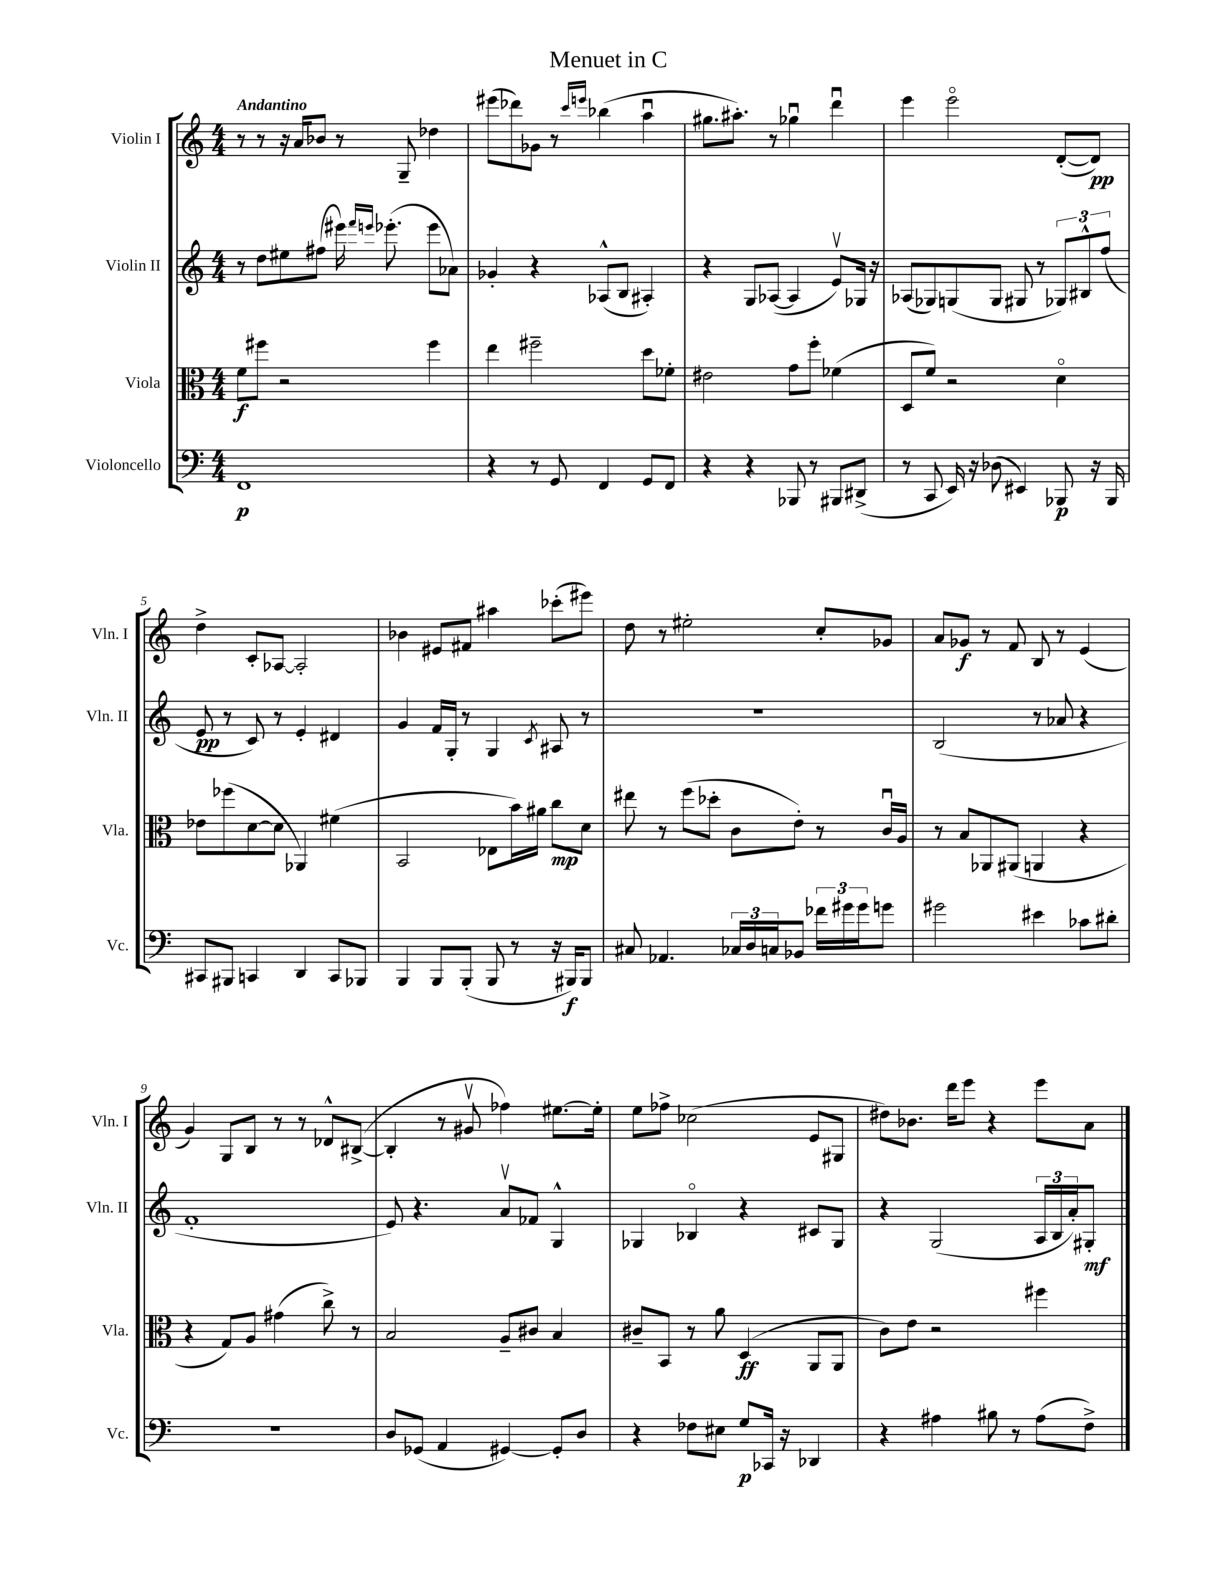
\header { title = "Menuet in C" }
<<
\new StaffGroup <<
\new Staff = "s0" \with { instrumentName = "Violin I" shortInstrumentName = "Vln. I" } {
    \clef treble \key c \major \numericTimeSignature \time 4/4 \tempo "Andantino"
    r8 r8 r16 a'16 bes'8 r8 g8-- des''4 |
    eis'''8( des'''8) ges'8 r8 \grace { c'''16 e'''16 } bes''4( a''4\downbow |
    gis''8. ais''8.-.) r8 ges''4\downbow d'''4\downbow |
    e'''4 e'''2\flageolet d'8~-.( d'8\pp) |
    d''4-> c'8-. aes8~ aes2-. |
    bes'4 eis'8 fis'8 ais''4 ces'''8-.( eis'''8) |
    d''8 r8 eis''2-. c''8-. ges'8 |
    a'8 ges'8\f r8 f'8 b8 r8 e'4( |
    g'4) g8 b8 r8 r8 des'8-^ bis8~->( |
    bis4-. r8 gis'8\upbow fes''4) eis''8.~ eis''16-. |
    e''8 fes''8-> ces''2( e'8 gis8 |
    dis''8) bes'8. d'''16 e'''8 r4 e'''8 a'8 \bar "|." |
}
\new Staff = "s1" \with { instrumentName = "Violin II" shortInstrumentName = "Vln. II" } {
    \clef treble \key c \major \numericTimeSignature \time 4/4
    r8 d''8 eis''8 fis''8( eis'''16) \grace { f'''16 e'''16 } ees'''8.-.( ees'''8 aes'8) |
    ges'4-. r4 aes8-^( b8 ais4-.) |
    r4 g8 aes8~( aes4 e'8\upbow) ges16 r16 |
    aes8( ges8) g8( g8 gis8 r8 \tuplet 3/2 { ges8) bis8-^ f''8( } |
    e'8\pp r8 c'8) r8 e'4-. dis'4 |
    g'4 f'16 g16-. r8 g4 \acciaccatura { c'8 } ais8 r8 |
    R1 |
    b2( r8 aes'8 r4 |
    f'1-. |
    e'8) r4. a'8\upbow fes'8 g4-^ |
    ges4 bes4\flageolet r4 cis'8 ges8 |
    r4 g2( \tuplet 3/2 { a16 b16 a'16-.) } gis8-.\mf \bar "|." |
}
\new Staff = "s2" \with { instrumentName = "Viola" shortInstrumentName = "Vla." } {
    \clef alto \key c \major \numericTimeSignature \time 4/4
    f'8\f fis''8 r2 fis''4 |
    e''4 fis''2-- d''8 fes'8-. |
    eis'2 g'8 f''8-. fes'4( |
    d8 f'8) r2 d'4\flageolet |
    ees'8 fes''8( d'8~ d'8 aes,4) fis'4( |
    b,2 ees8 b'16) ais'16 c''8\mp d'8 |
    eis''8 r8 f''8( des''8-. c'8 e'8-.) r8 c'16\downbow a16 |
    r8 b8 aes,8 ais,8( a,4 r4 |
    r4 g8) a8 gis'4( c''8->) r8 |
    b2 a8-- cis'8 b4 |
    cis'8-- b,8 r8 a'8 d4\ff( a,8 a,8 |
    c'8) e'8 r2 fis''4 \bar "|." |
}
\new Staff = "s3" \with { instrumentName = "Violoncello" shortInstrumentName = "Vc." } {
    \clef bass \key c \major \numericTimeSignature \time 4/4
    f,1\p |
    r4 r8 g,8 f,4 g,8 f,8 |
    r4 r4 bes,,8 r8 bis,,8 dis,8->( |
    r8 c,8 e,16) r16 des8( eis,4) bes,,8\p r16 bes,,16 |
    cis,8 bis,,8 c,4 d,4 c,8 bes,,8 |
    b,,4 b,,8 b,,8-.( b,,8 r8 r16 bis,,16\f) bis,,8 |
    cis8 aes,4. \tuplet 3/2 { ces16 d16 c16 } bes,8 \tuplet 3/2 { fes'16 gis'16 gis'16 } g'8 |
    gis'2 eis'4 ces'8 dis'8-. |
    R1 |
    d8 ges,8( a,4 gis,4~) gis,8-. d8 |
    r4 fes8 eis8 g8\p ces,16 r16 des,4 |
    r4 ais4 bis8 r8 ais8( f8->) \bar "|." |
}
>>
>>
